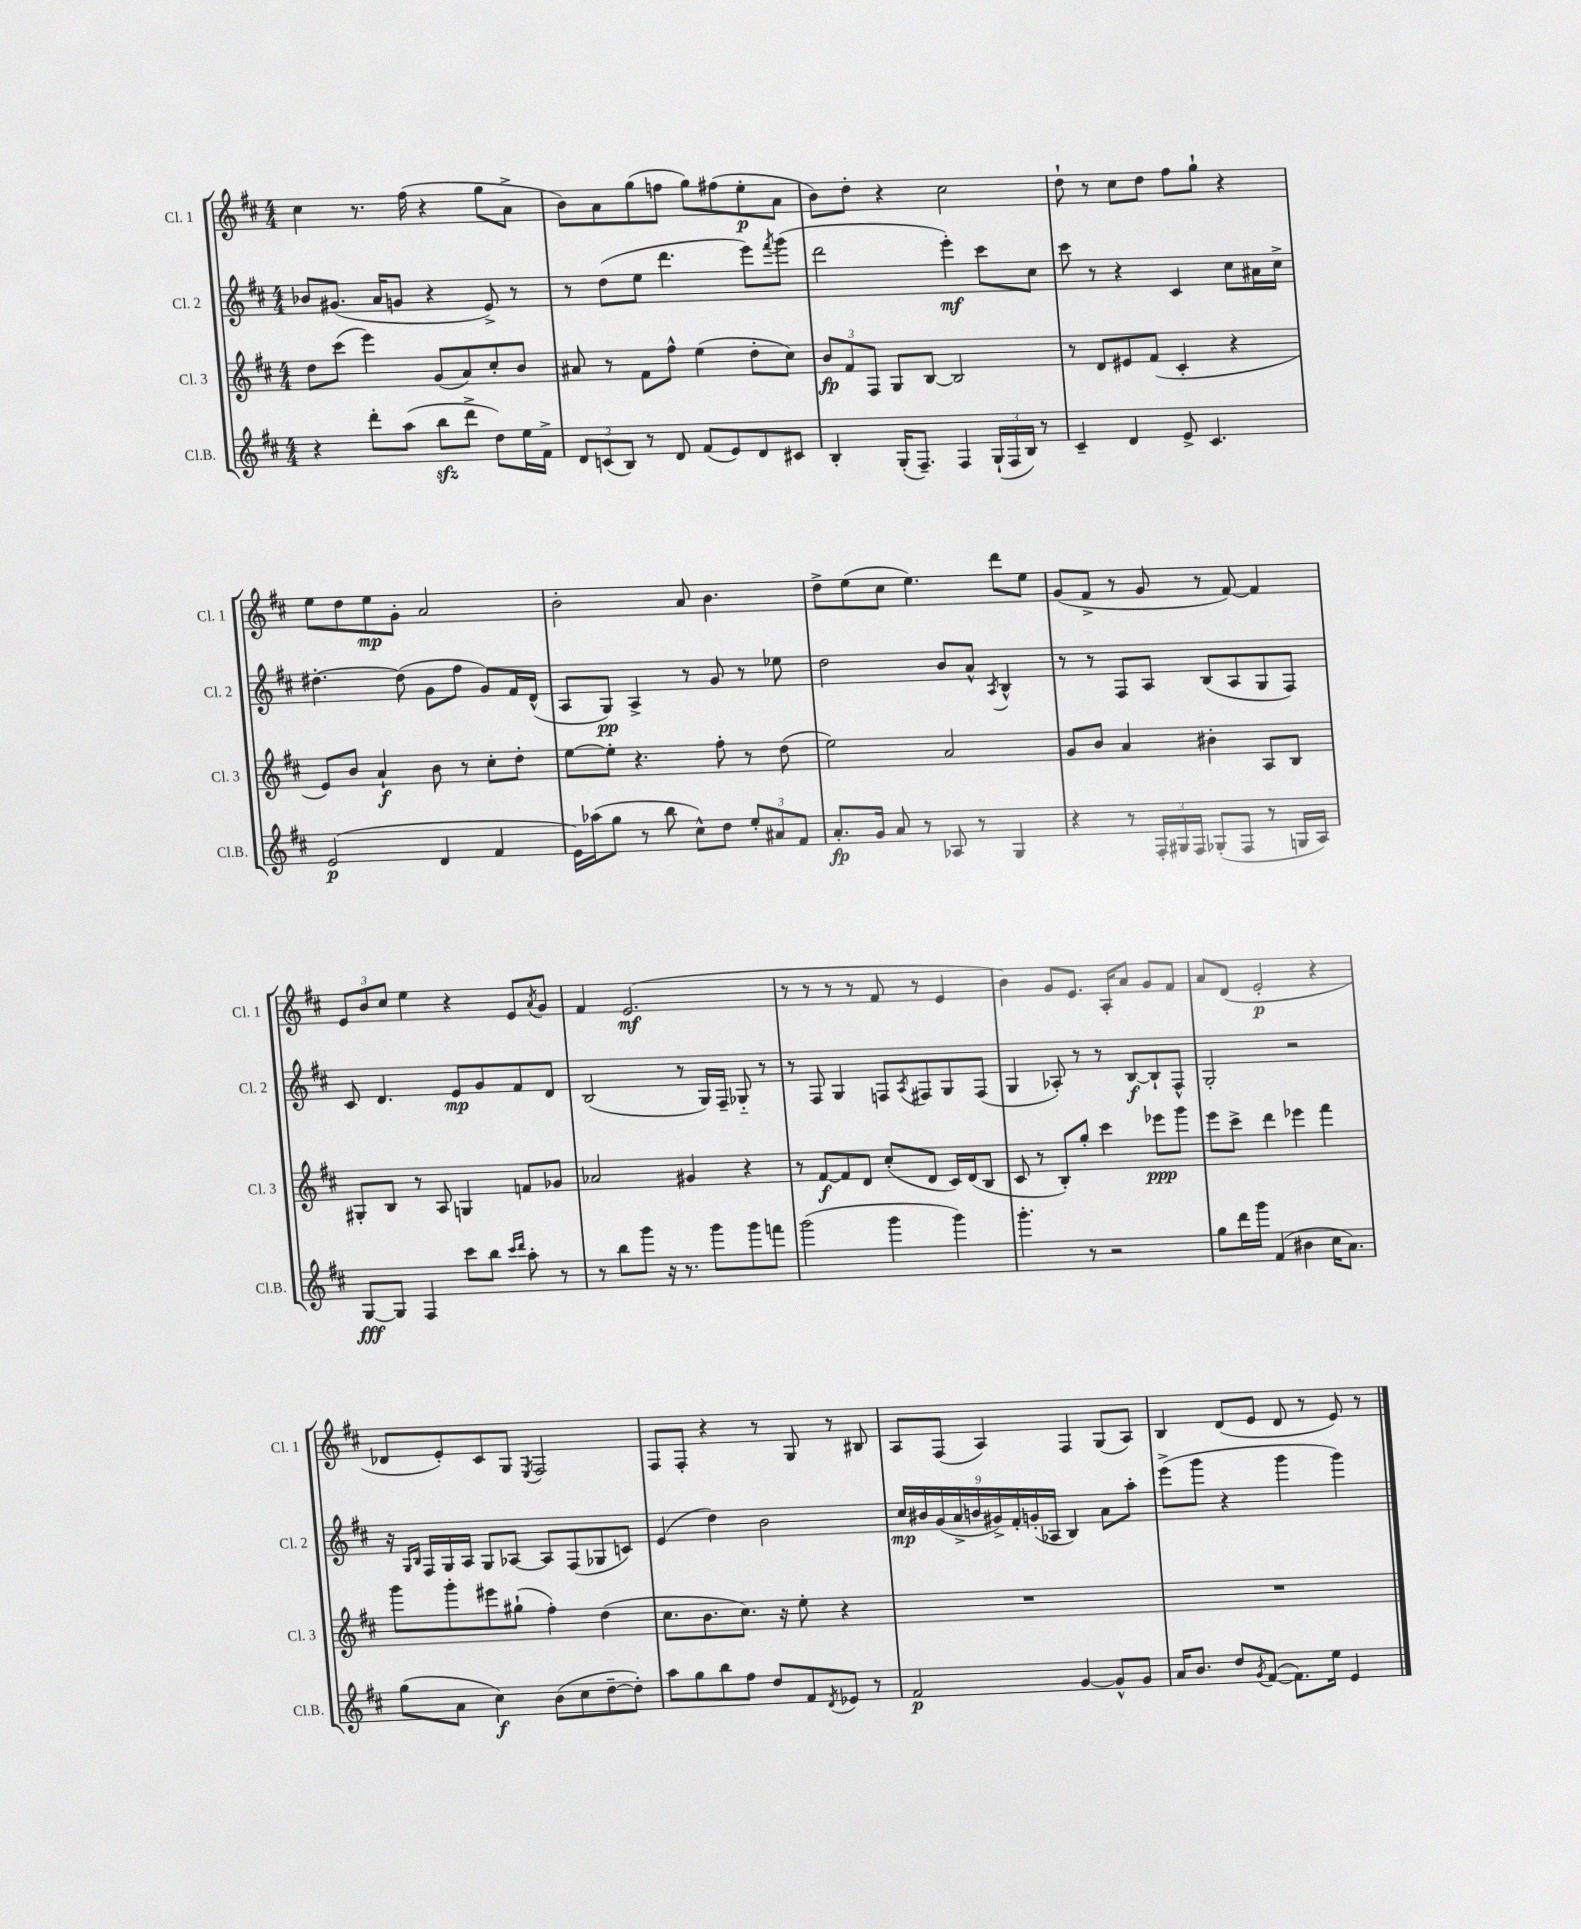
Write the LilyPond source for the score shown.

<<
\new StaffGroup <<
\new Staff = "s0" \with { instrumentName = "Cl. 1" shortInstrumentName = "Cl. 1" } {
    \clef treble \key d \major \numericTimeSignature \time 4/4
    cis''4 r8. fis''16( r4 g''8 a'8-> |
    b'8) a'8 g''8( f''8 g''8) fis''8( e''8-.\p a'8 |
    b'8) d''8-. r4 cis''2 |
    d''8-! r8 cis''8 d''8 fis''8 g''8-! r4 |
    e''8 d''8 e''8\mp g'8-. a'2 |
    b'2-. a'8 b'4. |
    d''8-> e''8( cis''8 e''4.) d'''8 e''8 |
    g'8( fis'8-> r8 g'8 r8 fis'8~) fis'4 |
    \tuplet 3/2 { e'8 b'8 cis''8 } e''4 r4 e'8 \acciaccatura { a'8 } g'8 |
    fis'4 e'2.\mf( |
    r8 r8 r8 r8 fis'8 r8 e'4 |
    b'4) g'8 e'8. a16-. a'8 g'8 fis'8 |
    a'8 d'8( e'2-.\p r4 |
    des'8 e'8-.) cis'8 g8 \acciaccatura { e8 } fis2 |
    fis8 fis8-. r4 r8 g8 r8 bis8 |
    a8 fis8( a4) fis4 g8( a8) |
    b4 d'8( e'8 d'8 r8 e'8) r8 \bar "|." |
}
\new Staff = "s1" \with { instrumentName = "Cl. 2" shortInstrumentName = "Cl. 2" } {
    \clef treble \key d \major \numericTimeSignature \time 4/4
    bes'8 gis'8.( a'16 g'8 r4 e'8->) r8 |
    r8 d''8( e''8 d'''4. e'''8) \acciaccatura { fis'''8 } g'''8( |
    d'''2 e'''4-.\mf) cis'''8 cis''8 |
    cis'''8 r8 r4 cis'4 cis''8 ais'16 cis''16-> |
    dis''4.~-. dis''8( g'8 fis''8 g'8) fis'16 d'16-^( |
    a8 g8\pp) a4-> r8 g'8 r8 ees''8 |
    d''2 b'8 a'8-^ \acciaccatura { a8 } b4-^ |
    r8 r8 fis8 a8 b8( a8 g8 fis8) |
    cis'8 d'4. e'8\mp g'8 fis'8 d'8 |
    b2( r8 g16) fis16-- ges8-_ r8 |
    r8 fis8 g4 f8 \acciaccatura { a8 } fis8 g8 fis8( |
    g4 aes8-.) r8 r8 b8~\f b8-! fis8-^ |
    g2-. r2 |
    r16 \grace { g16 b16 } fis16 g16 a16 g8 aes8~ aes8 fis8( ges8 c'8) |
    e'4( d''4) b'2 |
    \tuplet 9/8 { cis''16\mp bis'16 g'16( a'16-> b'16 gis'16->) fis'16-. g'16-.( aes16 } b4) a'8 a''8-. |
    e'''8->( g'''8 r4 g'''4 g'''4) \bar "|." |
}
\new Staff = "s2" \with { instrumentName = "Cl. 3" shortInstrumentName = "Cl. 3" } {
    \clef treble \key d \major \numericTimeSignature \time 4/4
    d''8 cis'''8( e'''4) g'8( a'8) cis''8-. b'8 |
    ais'8 r8 fis'8 fis''8-^ e''4( d''8-. cis''8) |
    \tuplet 3/2 { b'8\fp fis'8 fis8 } g8 b8~ b2 |
    r8 d'8 eis'8 fis'8( cis'4-. r4 |
    e'8) b'8 a'4-!\f b'8 r8 cis''8-. d''8-. |
    e''8~ e''8-. r4. fis''8-. r8 d''8( |
    e''2) a'2 |
    g'8 b'8 a'4 bis'4-. a8 b8 |
    gis8-. b8 r8 a8 g4 f'8 ges'8 |
    aes'2 gis'4 r4 |
    r8 fis'8~\f fis'8 d'8 cis''8-.( d'8 cis'16) d'16( b8 |
    cis'8 r8 b8-.) g''8-. cis'''4 ees'''8\ppp g'''8 |
    e'''8 cis'''8-> d'''4 ees'''4 fis'''4 |
    g'''8 g'''8-. eis'''8 gis''8-!( fis''4-.) d''4( |
    cis''8. b'8. cis''8.) r16 e''8-. r4 |
    R1 |
    R1 \bar "|." |
}
\new Staff = "s3" \with { instrumentName = "Cl.B." shortInstrumentName = "Cl.B." } {
    \clef treble \key d \major \numericTimeSignature \time 4/4
    r4 d'''8-. a''8( b''8\sfz d'''8-> d''8) e''16 fis'16-> |
    \tuplet 3/2 { d'8 c'8( b8) } r8 d'8 fis'8( e'8) d'8 cis'8 |
    b4-. g16-.( fis8.--) fis4 \tuplet 3/2 { g16-!( fis16 b16) } r8 |
    cis'4-- d'4 e'8-> cis'4. |
    e'2\p( d'4 fis'4 |
    e'16) aes''16( g''8 r8 b''8 cis''8-^) d''8 \tuplet 3/2 { e''8-. ais'8 fis'8 } |
    a'8.-.\fp g'16 a'8 r8 aes8 r8 g4 |
    r4 r8 \tuplet 3/2 { fis16-. gis16 fis16 } ges8-.( fis8 r8 g16 a16) |
    g8~\fff g8 fis4 cis'''8 b''8 \grace { cis'''16 d'''16 } a''8-. r8 |
    r8 b''8 g'''8 r16 r8. g'''8 g'''8 f'''8 |
    g'''2( g'''4 g'''4) |
    g'''4.-. r8 r2 |
    g''8 d'''16 g'''16 fis'4( bis'4 cis''16 a'8.) |
    g''8( a'8 cis''4\f) b'8( cis''8 d''8~-- d''8-.) |
    a''8 g''8 b''8 fis''8 d''8 fis'8 \acciaccatura { d'8 } ees'8 r8 |
    fis'2\p g'4~ g'8-^ g'8 |
    a'16 b'8. d''8 \acciaccatura { g'8 } fis'8~( fis'8.) e''16 e'4 \bar "|." |
}
>>
>>
\layout { \context { \Score \remove "Bar_number_engraver" } }
